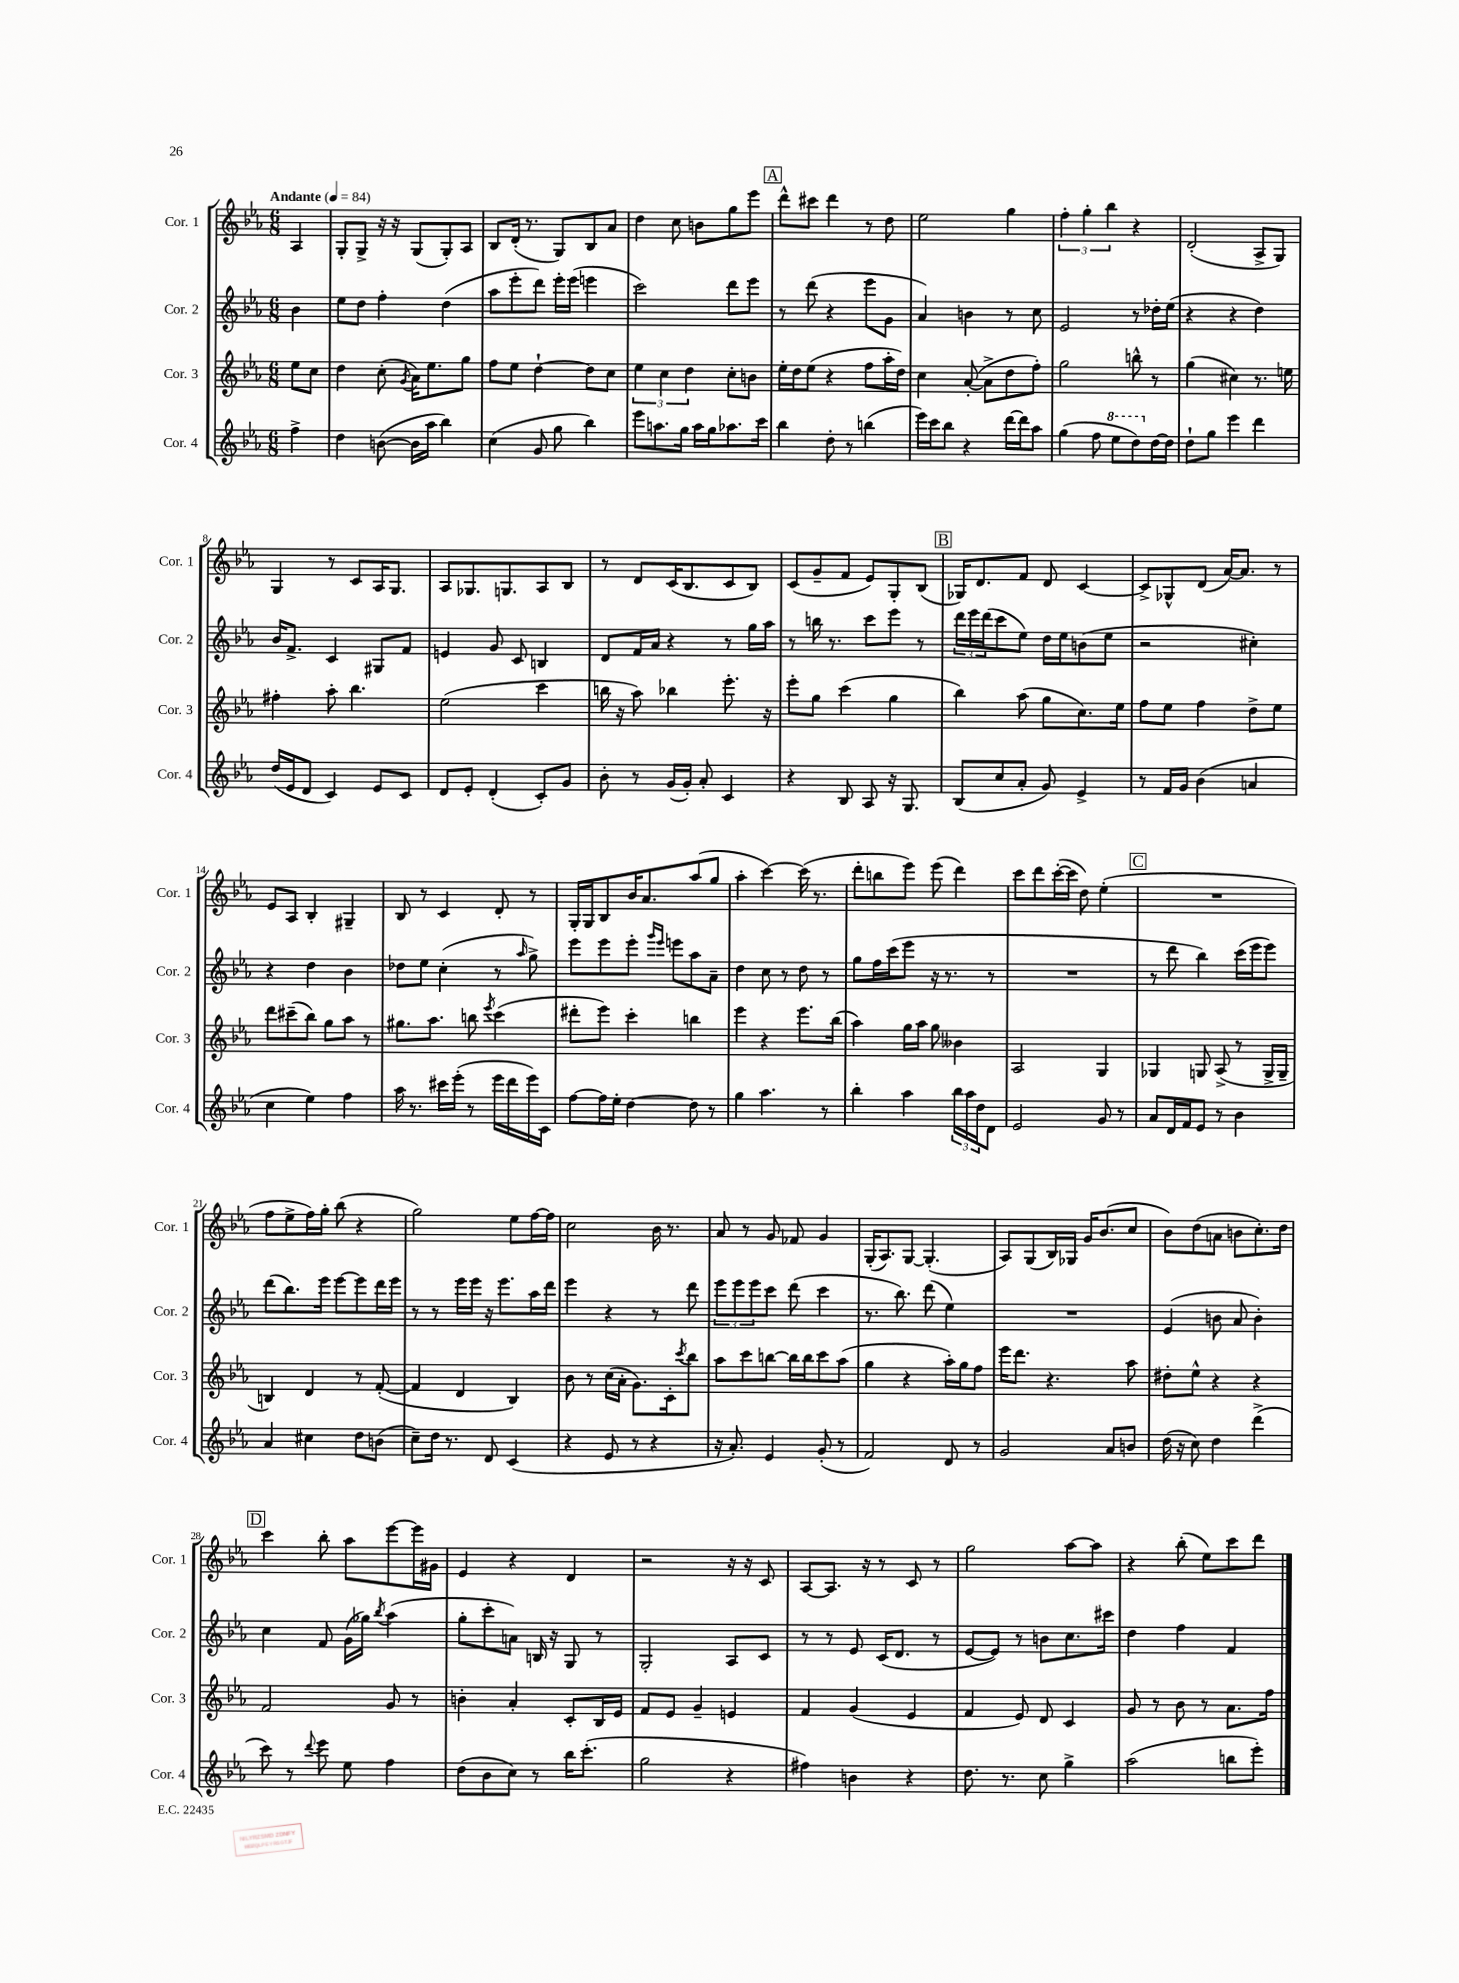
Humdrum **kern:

**kern	**kern	**kern	**kern
*part4	*part3	*part2	*part1
*staff4	*staff3	*staff2	*staff1
*I"Cor. 4	*I"Cor. 3	*I"Cor. 2	*I"Cor. 1
*I'Cor. 4	*I'Cor. 3	*I'Cor. 2	*I'Cor. 1
*clefG2	*clefG2	*clefG2	*clefG2
*k[b-e-a-]	*k[b-e-a-]	*k[b-e-a-]	*k[b-e-a-]
*M6/8	*M6/8	*M6/8	*M6/8
*MM84	*MM84	*MM84	*MM84
=	=	=	=
!	!	!	!LO:TX:a:B:t=Andante
4ff^\	8ee-\L	4b-\	4A-/
.	8cc\J	.	.
=1	=1	=1	=1
4dd\	4dd\	8ee-\L	8G'/L
.	.	8dd\J	8G^/J
([8bn\	(8cc'\	4ff'\	16r
.	.	.	16r
.	8qg/	.	.
16b\LL]	16a-\KL)	.	(8G/L
16aa-\JJ	8.ee-\	.	.
4bb-\)	.	(4dd\	8G'/)
.	8gg\J	.	8A-/J
=2	=2	=2	=2
(4cc\	8ff\L	8aa-\L	8B-/L
.	8ee-\J	8eee-'\	(16d'/Jk
.	.	.	8.r
8g/	[4dd`\	8ddd\J)	.
8gg\	.	16eee-'\LL	8G/L)
.	.	(16eee-\JJ	.
4bb-\)	8dd\L]	4eeen\	8B-/
.	8cc\J	.	8a-/J
=3	=3	=3	=3
8eee-\L	6ee-\	2ccc\)	4dd\
8.aan\	.	.	.
.	6cc\	.	.
.	.	.	8cc\
16gg\Jk	.	.	.
.	6dd\	.	.
16aa\LL	.	.	8bn\L
16gg\J	.	.	.
8.aa-X\	8cc'\L	8ddd\L	8gg\
.	8bn\J	8eee-\J	8eee-\J
16ccc\Jk	.	.	.
!!LO:REH:place=s1:t=A
=4	=4	=4	=4
4bb-\	16ee-'\LL	8r	8ddd^^\L
.	16dd\J	.	.
.	(8ee-\J	(8ddd\	8ccc#X\J
8dd'\	4r	4r	4ddd\
8r	.	.	.
(4bbn\	8ff\L	8eee-\L	8r
.	16aa-'\L	8g\J	8dd\
.	16dd\JJ)	.	.
=5	=5	=5	=5
16eee-\LL)	4cc\	4a-/)	2ee-\
16ccc\J	.	.	.
8bb-\J	.	.	.
4r	([8a-'/	4bn\	.
.	8a-^\L]	.	.
[16ddd\LL	8dd\	8r	4gg\
16ddd\J]	.	.	.
8aa-\J	8ff'\J)	8cc\	.
=6	=6	=6	=6
(4gg\	2gg\	2e-/	6ff'\
.	.	.	6gg'\
8ff\	.	.	.
.	.	.	6bb-\
*8va	*	*	*
8eee-\L	.	.	.
8ddd\)	8bbn^^\	8r	4r
*X8va	*	*	*
[16dd\L	8r	16dd-X'\LL	.
16dd\JJ]	.	(16ee-\JJ	.
=7	=7	=7	=7
8dd`\L	(4gg\	4r	(2d'/
8gg\J	.	.	.
4eee-\	4cc#X\)	4r	.
4ddd\	8.r	4dd\)	8A-^/L
.	.	.	8G/J)
.	16een\	.	.
!!LO:LB:g=z
=8	=8	=8	=8
(16dd/LL	4ff#X'\	16b-/KL	4G/
16e-/J	.	8.f^/J	.
8d/J	.	.	.
4c/)	8aa-'\	4c/	8r
.	4.bb-\	.	8c/L
8e-/L	.	8G#X/L	16A-/K
.	.	.	8.G/J
8c/J	.	8f/J	.
=9	=9	=9	=9
8d/L	(2ee-\	4en/	8A-/L
8e-'/J	.	.	8.G-X/
(4d'/	.	8g/	.
.	.	.	8.Gn/
.	.	8c/	.
8c'/L)	4ccc\	4Bn/	8A-/
8g/J	.	.	8B-/J
=10	=10	=10	=10
8b-'\	16bbn\	8d/L	8r
.	16r	.	.
8r	8aa-\)	16f/L	8d/L
.	.	16a-/JJ	.
(16g/LL	4bb-X\	4r	(16c/K
16g'/JJ)	.	.	8.B-/
8a-'/	.	.	.
4c/	8.eee-'\	8r	8c/
.	.	16gg\LL	8B-/J)
.	16r	16aa-\JJ	.
=11	=11	=11	=11
4r	8eee-'\L	8r	(8c/L
.	8gg\J	16bbn\	8g~/
.	.	8.r	.
8B-/	(4ccc\	.	8f/J
8A-/	.	8ccc\L	8e-/L)
16r	4gg\	8eee-\J	8G'/
8.G/	.	.	.
.	.	8r	(8B-/J
!!LO:REH:place=s1:t=B
=12	=12	=12	=12
(8B-/L	4bb-\)	24ddd\LL	16G-X/KL)
.	.	24eee-\	.
.	.	.	8.d/
.	.	(24ddd\J	.
8cc/	.	8ccc\	.
8a-'/J	(8aa-\	8ee-\J)	8f/J
8g/)	8gg\L	16dd\LL	8d/
.	.	16ee-\J	.
4e-^/	8.cc\)	(8bn\	[4c/
.	.	8ee-\J	.
.	16ee-\Jk	.	.
=13	=13	=13	=13
8r	8ff\L	2r	8c^/L]
16f/LL	8ee-\J	.	8G-X^^/
16g/JJ	.	.	.
(4b-\	4ff\	.	(8d/J
.	.	.	[16a-/KL)
.	.	.	8.a-/J]
4an/	8dd^\L	4cc#X'\)	.
.	8ee-\J	.	8r
!!LO:LB:g=z
=14	=14	=14	=14
4cc\	8ddd\L	4r	8e-/L
.	(8ccc#X~\	.	8A-/J
4ee-\)	8bb-\J)	4dd\	4B-'/
.	8gg\L	.	.
4ff\	8aa-\J	4b-\	4G#X~/
.	8r	.	.
=15	=15	=15	=15
16aa-\	8.gg#X\L	8dd-X\L	8B-/
8.r	.	.	.
.	.	8ee-\J	8r
.	8.aa-\J	.	.
16ccc#X\LL	.	(4cc'\	4c/
(16eee-'\JJ	.	.	.
8r	8bbn\	.	.
.	8qeee-/	.	.
16eee-\LL	(4ccc\	8r	8d'/
16ddd\	.	.	.
.	.	16qqaa-/	.
16eee-\)	.	8gg^\)	8r
16c\JJ	.	.	.
=16	=16	=16	=16
[8ff\L	8ddd#X'\L	8eee-\L	16G'/LL
.	.	.	16G/J
16ff\L]	8eee-\J)	8eee-\	8B-/
16ee-'\JJ	.	.	.
[4dd\	4ccc'\	8eee-'\J	16b-/K
.	.	.	8.a-/
.	.	16qqggg/LL	.
.	.	16qqeee-/JJ	.
.	.	8eeen\L	.
8dd\]	4bbn\	8aa-\	(8aa-/
8r	.	8a-~\J	8gg/J
=17	=17	=17	=17
4gg\	4eee-\	4dd\	4aa-'\
4.aa-\	4r	8cc\	[4ccc\)
.	.	8r	.
.	8.eee-\L	8dd\	(16ccc\]
.	.	.	8.r
8r	.	8r	.
.	(16bb-\Jk	.	.
=18	=18	=18	=18
4bb-'\	4aa-\)	8gg\L	8ddd'\L
.	.	16ff\L	8bbn\
.	.	(16ccc\J	.
4aa-\	16gg\LL	8eee-\J	8eee-\J)
.	16aa-\JJ	.	.
.	8gg\	16r	(8eee-\
.	.	8.r	.
24bb-\LL	4b--X\	.	4ddd\)
24aa-\	.	.	.
24dd\J	.	.	.
8d\J	.	8r	.
=19	=19	=19	=19
2e-/	2A-/	2.r	8ccc\L
.	.	.	8ddd\
.	.	.	([16ccc'\L
.	.	.	16ccc\JJ]
.	.	.	8dd\)
8g/	4G/	.	(4ee-'\
8r	.	.	.
!!LO:REH:place=s1:t=C
=20	=20	=20	=20
8a-/L	4G-X/	8r	2.r
16d/L	.	8ddd\	.
16f/J	.	.	.
8e-/J	8Gn/	4bb-\)	.
8r	(8A-^/	.	.
4b-\	8r	(16ccc\LL	.
.	.	16eee-\J	.
.	16G^/LL	8eee-\J)	.
.	16G~/JJ	.	.
!!LO:LB:g=z
=21	=21	=21	=21
4a-/	4Bn/)	(8ddd\L	8ff\L
.	.	8.bb-\)	8ee-^\
4cc#X\	4d/	.	16ff\L)
.	.	16eee-\Jk	16gg'\JJ
.	.	[8eee-\L	(8bb-\
8dd\L	8r	8eee-\]	4r
(8bn\J	([8f'/	16ddd\L	.
.	.	16eee-\JJ	.
=22	=22	=22	=22
8cc~\L)	4f/]	8r	2gg\)
16dd\Jk	.	8r	.
8.r	.	.	.
.	4d/	16eee-\LL	.
.	.	16eee-\JJ	.
8d/	.	16r	.
.	.	8.eee-\L	.
(4c/	4B-/)	.	8ee-\L
.	.	16aa-\L	[16ff\L
.	.	16ddd\JJ	16ff\JJ]
=23	=23	=23	=23
4r	8b-\	4eee-\	2cc\
.	8r	.	.
8e-/	(16cc\LL	4r	.
.	16a-'\JJ	.	.
8r	8.g\L)	.	.
4r	.	8r	16b-\
.	16c'\k	.	8.r
.	8qccc/	.	.
.	8bb-\J	8ddd\	.
=24	=24	=24	=24
16r	8aa-\L	12eee-\L	8a-/
8.a-'/)	.	.	.
.	.	12eee-\	.
.	8ccc\	.	8r
.	.	12eee-\	.
4e-/	[8bbn\J	8ccc\J	8g/
.	16bb\LL]	(8ddd\	8f-X/
.	16bb\J	.	.
(8g'/	8ccc\	4ccc\	4g/
8r	(8aa-\J	.	.
=25	=25	=25	=25
2f/)	4gg\	8.r	(16G'/KL
.	.	.	8.A-/)
.	.	8.bb-\)	.
.	4r	.	[8G/J
.	.	(8ddd\	(4.G'/]
8d/	16aa-'\LL)	4ee-\)	.
.	16gg\J	.	.
8r	8ff\J	.	.
=26	=26	=26	=26
2g/	16eee-\KL	2.r	8A-/L)
.	8.ddd\J	.	.
.	.	.	(8G/
.	4.r	.	16B-/L)
.	.	.	16G-X/JJ
.	.	.	16g/KL
.	.	.	(8.b-/
8a-/L	.	.	.
8bn/J	8aa-\	.	8cc/J
=27	=27	=27	=27
(16dd\	8dd#X'\L	(4e-/	8b-\L)
16r	.	.	.
8cc\)	8ee-^^\J	.	(8dd\
4dd\	4r	8bn\	8an\J
.	.	8a-/	8bn\L
(4ddd^\	4r	4b'\)	8.cc'\)
.	.	.	16dd\Jk
!!LO:LB:g=z
!!LO:REH:place=s1:t=D
=28	=28	=28	=28
8ccc\)	2f/	4cc\	4ccc\
8r	.	.	.
8qqddd/	.	.	.
8eee-\	.	8f/	8bb-'\
8ee-\	.	(16g\LL	8aa-\L
.	.	16gg-X\JJ)	.
.	.	8qbb-/	.
4ff\	8g/	(4aa-\	[8eee-\
.	8r	.	16eee-\L]
.	.	.	16g#X\JJ
=29	=29	=29	=29
(8dd\L	4bn'\	8gg'\L	4e-/
8b-\	.	8ccc'\	.
8cc\J)	4a-'/	8an\J)	4r
8r	.	16Bn/	.
.	.	16r	.
16bb-\KL	8c'/L	8G/	4d/
(8.ccc'\J	.	.	.
.	16B-/L	8r	.
.	16e-/JJ	.	.
=30	=30	=30	=30
2gg\	8f/L	2G'/	2r
.	8e-/J	.	.
.	4g~/	.	.
4r	4en/	8A-/L	16r
.	.	.	16r
.	.	8c/J	8c/
=31	=31	=31	=31
4ff#X\)	4f/	8r	[8A-/L
.	.	8r	8.A-/J]
4bn\	(4g/	8e-/	.
.	.	.	16r
.	.	(16c/KL	8r
.	.	8.d/J	.
4r	4e-/	.	8c/
.	.	8r	8r
=32	=32	=32	=32
8.dd\	4f/	[8e-/L	2gg\
.	.	8e-/J])	.
8.r	.	.	.
.	8e-/)	8r	.
8cc\	8d/	8bn\L	.
4gg^\	4c/	8.cc\	[8aa-\L
.	.	.	8aa-\J]
.	.	16ccc#X\Jk	.
=33	=33	=33	=33
(2aa-\	8g/	4dd\	4r
.	8r	.	.
.	8b-\	4ff\	(8bb-'\
.	8r	.	8ee-\L)
8bbn\L	8.a-\L	4f/	8ccc\
8eee-'\J)	.	.	8ddd\J
.	16ff\Jk	.	.
==	==	==	==
*-	*-	*-	*-
